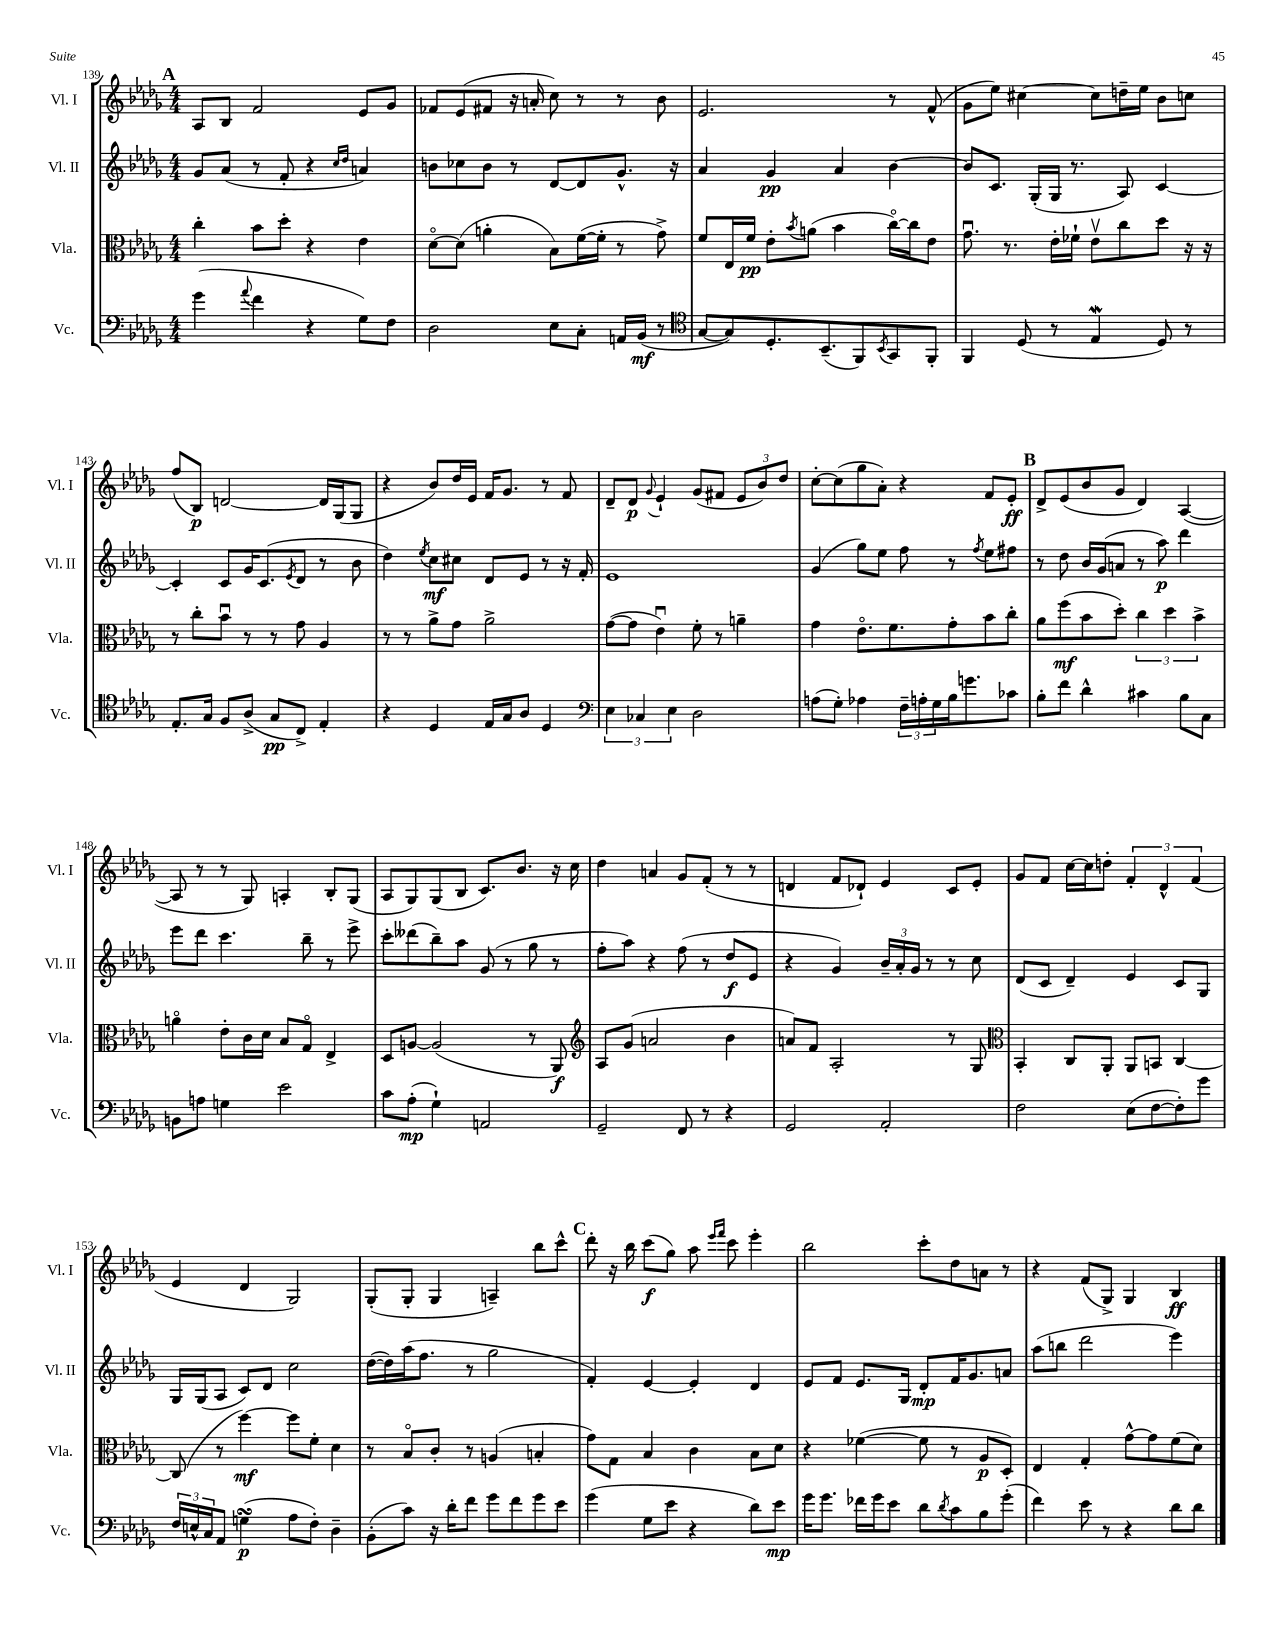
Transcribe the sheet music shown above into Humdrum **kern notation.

**kern	**dynam	**kern	**dynam	**kern	**dynam	**kern	**dynam
*part4	*part4	*part3	*part3	*part2	*part2	*part1	*part1
*staff4	*staff4	*staff3	*staff3	*staff2	*staff2	*staff1	*staff1
*I"Vc.	*	*I"Vla.	*	*I"Vl. II	*	*I"Vl. I	*
*I'Vc.	*	*I'Vla.	*	*I'Vl. II	*	*I'Vl. I	*
*clefF4	*	*clefC3	*	*clefG2	*	*clefG2	*
*k[b-e-a-d-g-]	*	*k[b-e-a-d-g-]	*	*k[b-e-a-d-g-]	*	*k[b-e-a-d-g-]	*
*M4/4	*	*M4/4	*	*M4/4	*	*M4/4	*
!!LO:REH:place=s1:t=A
=139	=139	=139	=139	=139	=139	=139	=139
(4g-\	.	4cc'\	.	8g-/L	.	8A-/L	.
.	.	.	.	(8a-/J	.	8B-/J	.
8qqa-/	.	.	.	.	.	.	.
4f\	.	8b-\L	.	8r	.	2f/	.
.	.	8dd-'\J	.	8f'/	.	.	.
4r	.	4r	.	4r	.	.	.
.	.	.	.	16qqcc/LL	.	.	.
.	.	.	.	16qqdd-/JJ	.	.	.
8G-\L)	.	4e-\	.	4an/)	.	8e-/L	.
8F\J	.	.	.	.	.	8g-/J	.
=140	=140	=140	=140	=140	=140	=140	=140
2D-\	.	[8d-\L	.	8bn\L	.	8f-X/L	.
.	.	(8d-\J]	.	8cc-X\	.	(8e-/	.
.	.	4an'\	.	8b\J	.	8f#X/J	.
.	.	.	.	8r	.	16r	.
.	.	.	.	.	.	16an'/	.
8E-\L	.	8B-\L)	.	[8d-/L	.	8cc\)	.
8C'\J	.	([16f\L	.	8d-/]	.	8r	.
.	.	16f'\JJ]	.	.	.	.	.
16AAn/LL	.	8r	.	8.g-^^/J	.	8r	.
(16BB-/JJ	mf	.	.	.	.	.	.
8r	.	8g-^\)	.	.	.	8b-\	.
.	.	.	.	16r	.	.	.
=141	=141	=141	=141	=141	=141	=141	=141
*clefC4	*	*	*	*	*	*	*
[8G-/L	.	8f/L	.	4a-/	.	2.e-/	.
8G-/])	.	16E-/L	.	.	.	.	.
.	.	16f/JJ	pp	.	.	.	.
8.D-'/	.	8e-'\L	.	4g-/	pp	.	.
.	.	8qb-/	.	.	.	.	.
.	.	(8an\J	.	.	.	.	.
(8.BB-~/	.	.	.	.	.	.	.
.	.	4b-\	.	4a-/	.	.	.
8FF/)	.	.	.	.	.	.	.
8qBB-/	.	.	.	.	.	.	.
8GG-/	.	[16cc\LL)	.	[4b-\	.	8r	.
.	.	16cc\J]	.	.	.	.	.
8FF'/J	.	8e-\J	.	.	.	(8f^^/	.
=142	=142	=142	=142	=142	=142	=142	=142
4FF/	.	8.g-u\	.	8b-/L]	.	8g-\L	.
.	.	.	.	8.c/J	.	8ee-\J)	.
.	.	8.r	.	.	.	.	.
(8D-/	.	.	.	.	.	[4cc#X\	.
.	.	.	.	(16G-'/LL	.	.	.
8r	.	16e-'\LL	.	16G-/JJ	.	.	.
.	.	16f-X`\JJ	.	8.r	.	.	.
4E-W/	.	8e-v\L	.	.	.	8cc#\L]	.
.	.	8cc\	.	8A-/)	.	16ddn~\L	.
.	.	.	.	.	.	16ee-\JJ	.
8D-/)	.	8dd-\J	.	[4c/	.	8b-\L	.
8r	.	16r	.	.	.	8ccn\J	.
.	.	16r	.	.	.	.	.
!!LO:LB:g=z
=143	=143	=143	=143	=143	=143	=143	=143
8.E-'/L	.	8r	.	4c'/]	.	(8ff/L	.
.	.	8cc'\L	.	.	.	8B-/J)	p
16G-/Jk	.	.	.	.	.	.	.
8F/L	.	8b-u\J	.	8c/L	.	[2dn/	.
(8A-^/J	.	8r	.	16g-/K	.	.	.
.	.	.	.	(8.c/	.	.	.
8G-/L	pp	8r	.	.	.	.	.
.	.	.	.	8qe-/	.	.	.
8C^/J)	.	8g-\	.	8d-/J	.	.	.
4E-'/	.	4A-/	.	8r	.	16d/LL]	.
.	.	.	.	.	.	(16G-/J	.
.	.	.	.	8b-\	.	8G-/J	.
=144	=144	=144	=144	=144	=144	=144	=144
4r	.	8r	.	4dd-\)	.	4r	.
.	.	8r	.	.	.	.	.
.	.	.	.	8qee-/	.	.	.
4D-/	.	8a-^\L	.	8cc\L	mf	8b-/L)	.
.	.	8g-\J	.	8cc#X\J	.	16dd-/L	.
.	.	.	.	.	.	16e-/JJ	.
16E-/LL	.	2a-^\	.	8d-/L	.	16f/KL	.
16G-/J	.	.	.	.	.	8.g-/J	.
8A-/J	.	.	.	8e-/J	.	.	.
4D-/	.	.	.	8r	.	8r	.
.	.	.	.	16r	.	8f/	.
.	.	.	.	16f'/	.	.	.
=145	=145	=145	=145	=145	=145	=145	=145
*clefF4	*	*	*	*	*	*	*
6E-\	.	([8g-\L	.	1e-	.	8d-~/L	.
.	.	8g-\J]	.	.	.	8d-/J	p
6C-X/	.	.	.	.	.	.	.
.	.	.	.	.	.	8qqg-/	.
.	.	4e-u\)	.	.	.	4e-`/	.
6E-\	.	.	.	.	.	.	.
2D-\	.	8f'\	.	.	.	(8g-/L	.
.	.	8r	.	.	.	8f#X/J	.
.	.	4an~\	.	.	.	12e-/L	.
.	.	.	.	.	.	12b-/)	.
.	.	.	.	.	.	12dd-/J	.
=146	=146	=146	=146	=146	=146	=146	=146
(8An\L	.	4g-\	.	(4g-/	.	[8cc'\L	.
8G-'\J)	.	.	.	.	.	(8cc\]	.
4A-X\	.	8.e-\L	.	8gg-\L)	.	8gg-\	.
.	.	.	.	8ee-\J	.	8a-'\J)	.
.	.	8.f\	.	.	.	.	.
24F~\LL	.	.	.	8ff\	.	4r	.
24An'\	.	.	.	.	.	.	.
24G-\	.	.	.	.	.	.	.
16B-\J	.	8g-'\	.	8r	.	.	.
8.gn\	.	.	.	.	.	.	.
.	.	.	.	8qff/	.	.	.
.	.	8b-\	.	8ee-\L	.	8f/L	.
8c-X\J	.	8cc'\J	.	8ff#X\J	.	8e-'/J	ff
!!LO:REH:place=s1:t=B
=147	=147	=147	=147	=147	=147	=147	=147
8B-'\L	.	8a-\L	.	8r	.	8d-^/L	.
8f\J	.	(8ff\	mf	8dd-\	.	(8e-/	.
4d-^^\	.	8b-\	.	16b-/LL	.	8b-/	.
.	.	.	.	(16g-/J	.	.	.
.	.	8dd-'\J)	.	8an/J	.	8g-/J	.
4c#X\	.	6cc\	.	8r	.	4d-/)	.
.	.	.	.	8aa-\)	p	.	.
.	.	6dd-\	.	.	.	.	.
8B-\L	.	.	.	4ddd-\	.	([4A-/	.
.	.	6b-^\	.	.	.	.	.
8C\J	.	.	.	.	.	.	.
!!LO:LB:g=z
=148	=148	=148	=148	=148	=148	=148	=148
8BBn\L	.	4an\	.	8eee-\L	.	8A-/]	.
8An\J	.	.	.	8ddd-\J	.	8r	.
4Gn\	.	8e-'\L	.	4.ccc\	.	8r	.
.	.	16c\L	.	.	.	8G-/)	.
.	.	16d-\JJ	.	.	.	.	.
2e-\	.	8B-/L	.	.	.	4An'/	.
.	.	8G-/J	.	8bb-~\	.	.	.
.	.	4E-^/	.	8r	.	8B-'/L	.
.	.	.	.	8eee-^\	.	(8G-/J	.
=149	=149	=149	=149	=149	=149	=149	=149
8c\L	.	8D-/L	.	8ccc'\L	.	8A-/L	.
(8A-'\J	mp	[8An/J	.	(8ddd--X\	.	8G-/)	.
4G-`\)	.	(2A/]	.	8bb-~\)	.	(8G-/	.
.	.	.	.	8aa-\J	.	8B-/J	.
2AAn/	.	.	.	(8g-/	.	8.c/L)	.
.	.	.	.	8r	.	.	.
.	.	.	.	.	.	8.b-/J	.
.	.	8r	.	8gg-\	.	.	.
.	.	8AA-/)	f	8r	.	16r	.
.	.	.	.	.	.	16cc\	.
=150	=150	=150	=150	=150	=150	=150	=150
*	*	*clefG2	*	*	*	*	*
2GG-~/	.	8A-/L	.	8ff'\L	.	4dd-\	.
.	.	(8g-/J	.	8aa-\J)	.	.	.
.	.	2an/	.	4r	.	4an/	.
8FF/	.	.	.	(8ff\	.	8g-/L	.
8r	.	.	.	8r	.	(8f'/J	.
4r	.	4b-\	.	8dd-/L	f	8r	.
.	.	.	.	8e-/J	.	8r	.
=151	=151	=151	=151	=151	=151	=151	=151
2GG-/	.	8an/L)	.	4r	.	4dn/	.
.	.	8f/J	.	.	.	.	.
.	.	2A-'/	.	4g-/)	.	8f/L	.
.	.	.	.	.	.	8d-X`/J)	.
2AA-'/	.	.	.	24b-~/LL	.	4e-/	.
.	.	.	.	24a-'/	.	.	.
.	.	.	.	24g-/JJ	.	.	.
.	.	.	.	8r	.	.	.
.	.	8r	.	8r	.	8c/L	.
.	.	8G-/	.	8cc\	.	8e-'/J	.
=152	=152	=152	=152	=152	=152	=152	=152
*	*	*clefC3	*	*	*	*	*
2F\	.	4BB-'/	.	(8d-/L	.	8g-/L	.
.	.	.	.	8c/J	.	8f/J	.
.	.	8C/L	.	4d-~/)	.	[16cc\LL	.
.	.	.	.	.	.	16cc\J]	.
.	.	8AA-'/J	.	.	.	8ddn'\J	.
(8E-\L	.	8AA-/L	.	4e-/	.	6f'/	.
[8F\	.	8BBn/J	.	.	.	.	.
.	.	.	.	.	.	6d-^^/	.
8F'\])	.	[4C/	.	8c/L	.	.	.
.	.	.	.	.	.	(6f/	.
8g-\J	.	.	.	8G-/J	.	.	.
!!LO:LB:g=z
=153	=153	=153	=153	=153	=153	=153	=153
24F/LL	.	(8C/]	.	16G-/LL	.	4e-/	.
24En^^/	.	.	.	.	.	.	.
.	.	.	.	(16G-/J	.	.	.
24C/J	.	.	.	.	.	.	.
8AA-/J	.	8r	.	8A-/J	.	.	.
(4GnsSsS\	p	[4ff\)	mf	8c/L)	.	4d-/	.
.	.	.	.	8d-/J	.	.	.
8A-\L	.	8ff\L]	.	2cc\	.	2G-/)	.
8F'\J)	.	8f'\J	.	.	.	.	.
4D-~\	.	4d-\	.	.	.	.	.
=154	=154	=154	=154	=154	=154	=154	=154
(8BB-'\L	.	8r	.	([16dd-\LL	.	(8G-'/L	.
.	.	.	.	16dd-\])	.	.	.
8c\J)	.	8B-/L	.	(16aa-\J	.	8G-'/J	.
.	.	.	.	8.ff\J	.	.	.
16r	.	8c'/J	.	.	.	4G-/	.
16d-'\KL	.	.	.	.	.	.	.
8f\J	.	8r	.	8r	.	.	.
8g-\L	.	(4An/	.	2gg-\	.	4An~/)	.
8f\	.	.	.	.	.	.	.
8g-\	.	4Bn'/	.	.	.	8bb-\L	.
8e-\J	.	.	.	.	.	8ccc^^\J	.
!!LO:REH:place=s1:t=C
=155	=155	=155	=155	=155	=155	=155	=155
(4g-\	.	8g-\L)	.	4f'/)	.	8ddd-'\	.
.	.	8G-\J	.	.	.	16r	.
.	.	.	.	.	.	16bb-\	.
8G-\L	.	4B-/	.	[4e-/	.	(8ccc\L	f
8e-\J	.	.	.	.	.	8gg-\J)	.
4r	.	4c\	.	4e-'/]	.	8aa-\	.
.	.	.	.	.	.	16qqeee-/LL	.
.	.	.	.	.	.	16qqfff/JJ	.
.	.	.	.	.	.	8ccc\	.
8d-\L)	.	8B-\L	.	4d-/	.	4eee-'\	.
8e-\J	mp	8d-\J	.	.	.	.	.
=156	=156	=156	=156	=156	=156	=156	=156
16g-\KL	.	4r	.	8e-/L	.	2bb-\	.
8.g-\J	.	.	.	.	.	.	.
.	.	.	.	8f/J	.	.	.
16f-X\LL	.	([4f-X\	.	8.e-/L	.	.	.
16g-\J	.	.	.	.	.	.	.
8e-\J	.	.	.	.	.	.	.
.	.	.	.	16G-/Jk	.	.	.
8d-\L	.	8f-\]	.	8d-'/L	mp	8ccc'\L	.
8qd-/	.	.	.	.	.	.	.
8c\	.	8r	.	16f/K	.	8dd-\	.
.	.	.	.	8.g-/	.	.	.
8B-\	.	8A-/L	p	.	.	8an\J	.
(8g-'\J	.	8D-'/J)	.	8an/J	.	8r	.
=157	=157	=157	=157	=157	=157	=157	=157
4f\)	.	4E-/	.	(8aa-\L	.	4r	.
.	.	.	.	8bbn\J	.	.	.
8e-\	.	4G-'/	.	2ddd-\	.	(8f/L	.
8r	.	.	.	.	.	8G-^/J)	.
4r	.	[8g-^^\L	.	.	.	4G-/	.
.	.	8g-\]	.	.	.	.	.
8d-\L	.	(8f\	.	4eee-\)	.	4B-/	ff
8d-\J	.	8d-\J)	.	.	.	.	.
==	==	==	==	==	==	==	==
*-	*-	*-	*-	*-	*-	*-	*-
